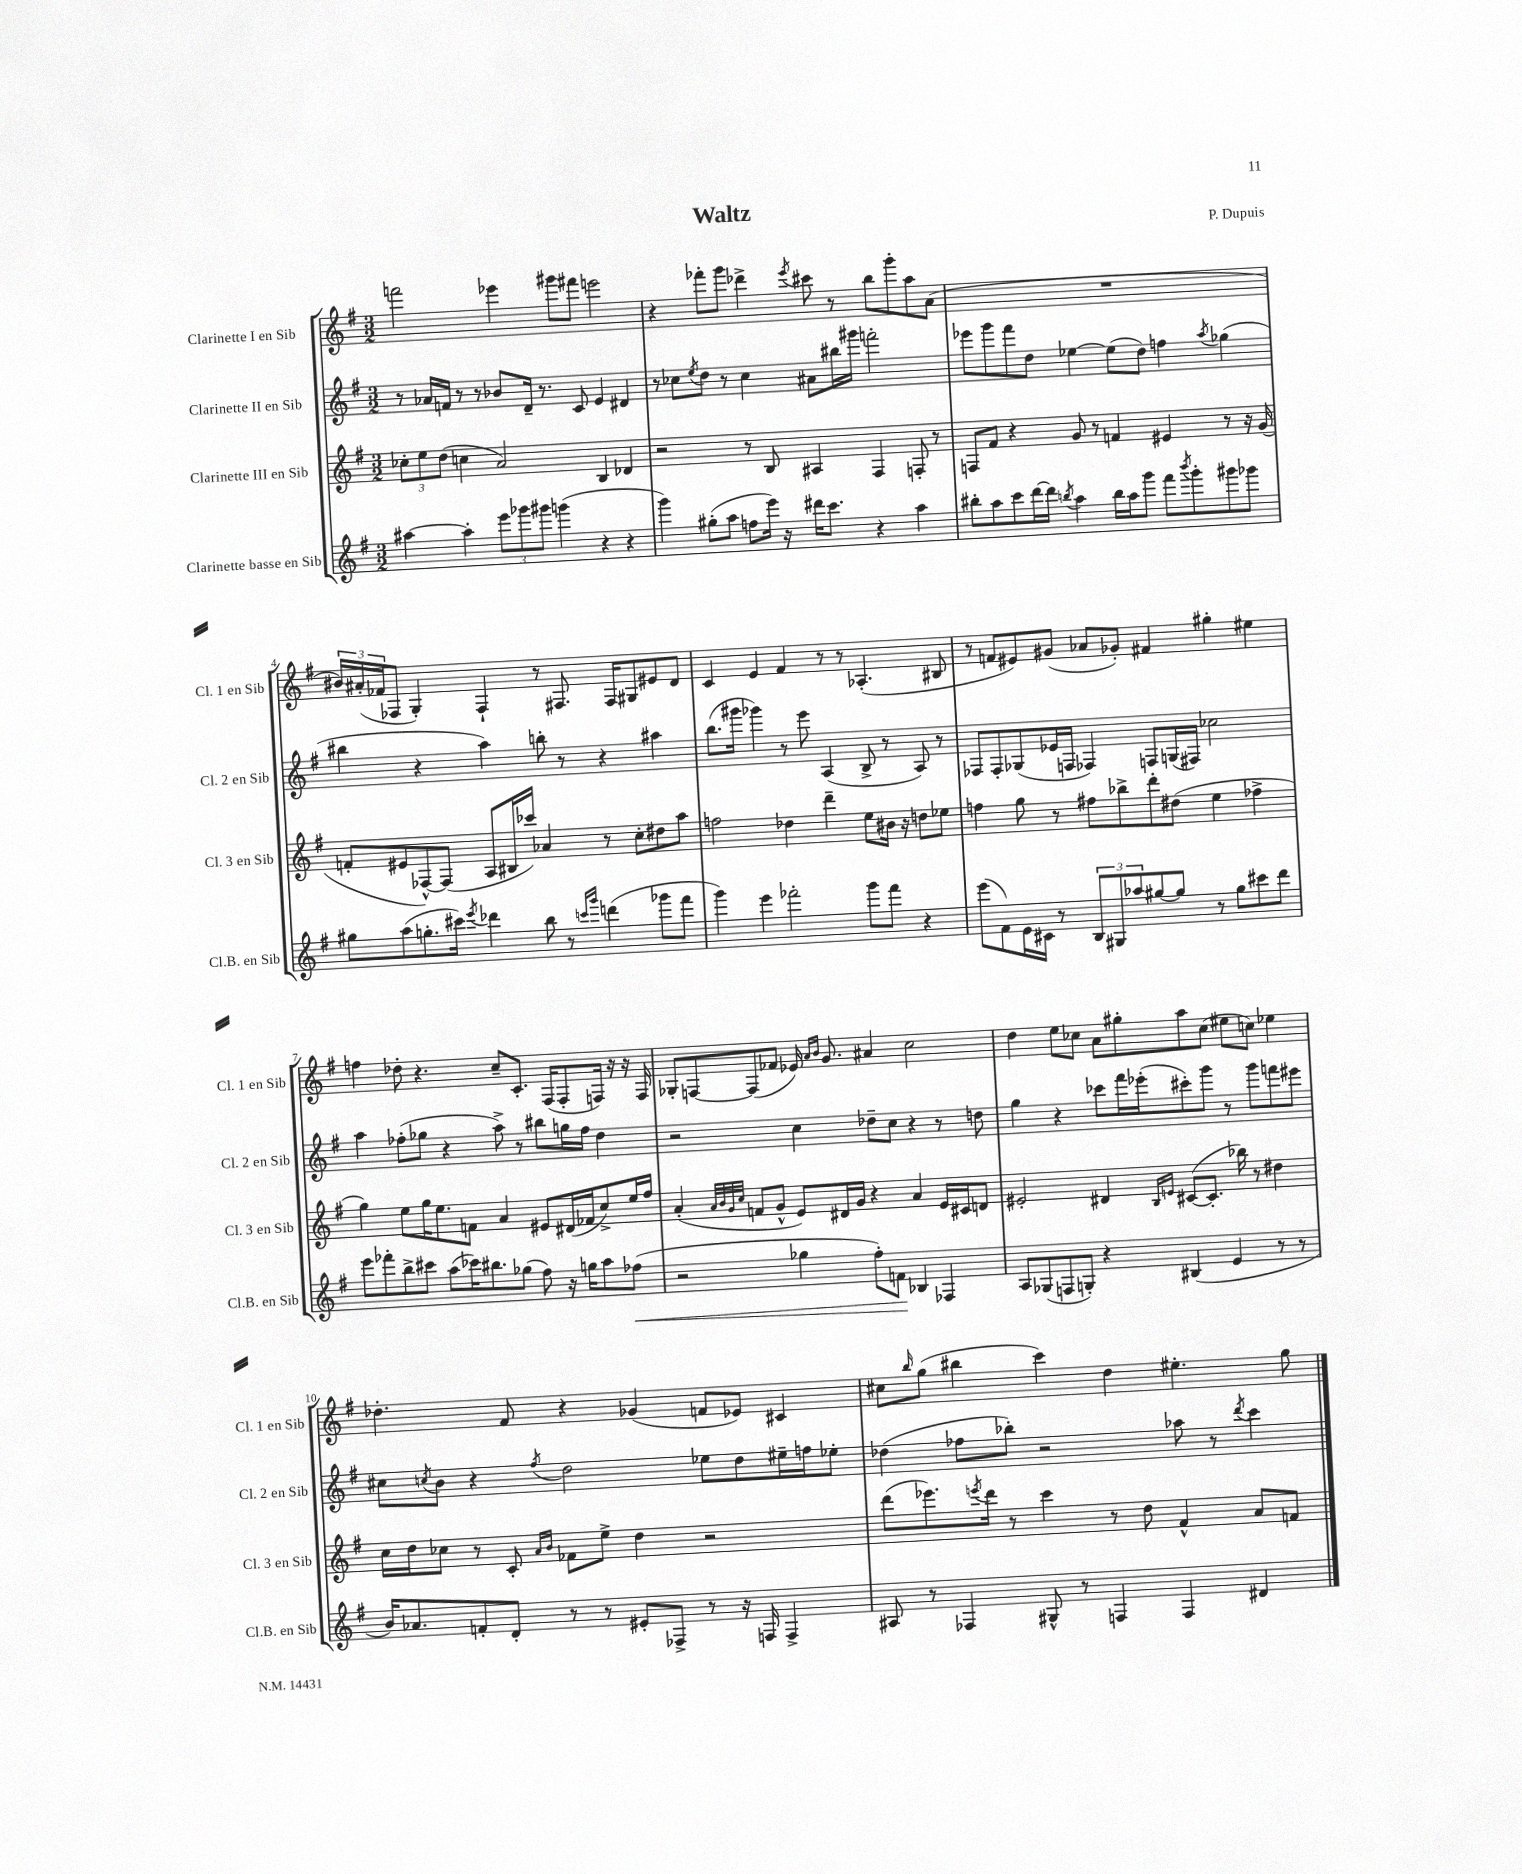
\header { title = "Waltz" composer = "P. Dupuis" }
<<
\new StaffGroup <<
\new Staff = "s0" \with { instrumentName = "Clarinette I en Sib" shortInstrumentName = "Cl. 1 en Sib" } {
    \clef treble \key g \major \numericTimeSignature \time 3/2
    f'''2 ees'''4 gis'''8 fis'''8 e'''2 |
    r4 fes'''8-. g'''8 des'''4-> \acciaccatura { e'''8 } cis'''8 r8 b''8 g'''8-. a''8 a'8( |
    R1. |
    \tuplet 3/2 { bis'16) ais'16-.( fes'16 } fes8 g4-.) fes4-! r8 fis8. fis16 gis8 eis'8 d'8 |
    c'4 e'4 fis'4 r8 r8 aes4.-.( bis8 |
    r8 f'8 eis'8) gis'8( aes'8 ges'8-.) fis'4 gis''4-. eis''4 |
    f''4 des''8-. r4. c''8-- c'8.-. fis16( fis8-. f16) r16 r16 f16 |
    ges8-. f8~ f8( fes'8 ees'16) \grace { a'16 b'16 } g'8. ais'4 c''2 |
    d''4 e''8 ces''8 a'8 gis''8-. a''8 ces''8( eis''8 c''8) ees''4 |
    des''4.-. fis'8 r4 ges'4( f'8 ees'8) cis'4 |
    cis''8 \grace { b''16 } g''8( bis''4 c'''4) d''4 eis''4.-. g''8 \bar "|." |
}
\new Staff = "s1" \with { instrumentName = "Clarinette II en Sib" shortInstrumentName = "Cl. 2 en Sib" } {
    \clef treble \key g \major \numericTimeSignature \time 3/2
    r8 aes'16 f'16 r8 r8 bes'8 d'16-- r8. c'8 e'4 dis'4 |
    r8 ces''8 \acciaccatura { e''8 } d''8 r8 ces''4 ais'8 bis''16 gis'''16 f'''2-. |
    ees'''8 g'''8 fis'''8 d''8 ees''4~ ees''8( d''8) f''4 \acciaccatura { a''8 } ges''4( |
    bis''4 r4 a''4) b''8-. r8 r4 ais''4 |
    b''8.( gis'''16 ges'''4) r8 e'''8 a4( b8-> r8 a8) r8 |
    fes8 fes8-. ges8( ees'16 f16 fes4) f8 g16( fis16) ces''2 |
    a''4 fes''8-.( ges''8 r4 a''8->) r8 bis''8 g''16 fes''16 d''4 |
    r2 c''4 des''8-- c''8 r4 r8 d''8 |
    g''4 r4 ces'''8 fis'''16 ees'''16-.( cis'''8-.) g'''8 r8 g'''8 f'''8 eis'''8 |
    cis''8 \acciaccatura { c''8 } b'8 r4 \acciaccatura { fis''8 } d''2 ees''8 d''8 eis''16-- f''16 ees''8-. |
    des''4( fes''8 bes''8-.) r2 aes''8 r8 \acciaccatura { d'''8 } c'''4 \bar "|." |
}
\new Staff = "s2" \with { instrumentName = "Clarinette III en Sib" shortInstrumentName = "Cl. 3 en Sib" } {
    \clef treble \key g \major \numericTimeSignature \time 3/2
    \tuplet 3/2 { ces''8-. e''8 d''8( } c''4 a'2) b4 des'4 |
    r2 r8 b8 ais4 fis4 f8-. r8 |
    f8 fis'8 r4 g'8 r8 f'4 eis'4 r8 r16 g'16( |
    f'8-. eis'8 fes8~-^) fes8( a8 bis16 ces'''16) aes'4 r8 c''8-. dis''8 a''8 |
    f''2 des''4 d'''4-- e''8 bis'16 r16 d''8 ees''8 |
    f''4 g''8 r8 fis''8 bes''8-> d'''8-. dis''8( e''4 fes''4-> |
    g''4) e''8 g''16 e''8. f'8 a'4 eis'8 dis'16( fes'16 c''8->) e''16 fis''16 |
    a'4-.( \grace { a'32 b'32 g'32 c''32 } f'8 g'8-^ e'8) dis'16 g'16 r4 a'4 e'16 cis'16 d'8 |
    eis'2-. dis'4 \grace { b16 e'16 } cis'8~( cis'8.-. bes''16) r8 dis''4 |
    c''16 d''16 ces''8 r8 c'8-. \grace { a'16 b'16 } fes'8 e''8-> d''4 r2 |
    d'''8( ees'''8.) \acciaccatura { e'''8 } d'''16 r8 c'''4 r8 d''8 fis'4-^ a'8 f'8 \bar "|." |
}
\new Staff = "s3" \with { instrumentName = "Clarinette basse en Sib" shortInstrumentName = "Cl.B. en Sib" } {
    \clef treble \key g \major \numericTimeSignature \time 3/2
    ais''4~ ais''4-. \tuplet 3/2 { e'''8 ges'''8 gis'''8 } g'''4( r4 r4 |
    g'''4) gis''8-.( a''8 f''8 e'''16) r16 dis'''16 c'''8. r4 a''4 |
    bis''8-. a''8 c'''8 d'''16~ d'''16 \acciaccatura { b''8 } a''4 b''16 a''16 g'''8 fis'''8 \acciaccatura { b'''8 } g'''8-. gis'''8 ges'''8 |
    gis''8 a''8( g''8.-. cis'''16) \acciaccatura { e'''8 } des'''4 b''8 r8 \grace { c'''16 g'''16 } d'''4( ges'''8 fis'''8 |
    g'''4) e'''4 fes'''2-. g'''8 fes'''8 r4 |
    e'''8( fis'8) e'16 cis'16 r8 \tuplet 3/2 { b8 gis8 aes''8 } gis''8~ gis''8 r8 gis''8 cis'''8 d'''8 |
    e'''8 fes'''8-. b''8-> cis'''8 a''8( ces'''16) bis''8. ges''8( fis''8) r16 g''16 a''8 fes''8\<( |
    r2 ges''4 fis''8-.) f'8\! bes4 fes4 |
    a8 ges8( f8 g8-.) r4 bis4( e'4 r8 r8 |
    b'16) aes'8. f'8-. d'8-. r8 r8 eis'8-. fes8-> r8 r16 f16 f4-> |
    ais8 r8 fes4 gis8-^ r8 f4 f4 dis'4 \bar "|." |
}
>>
>>
